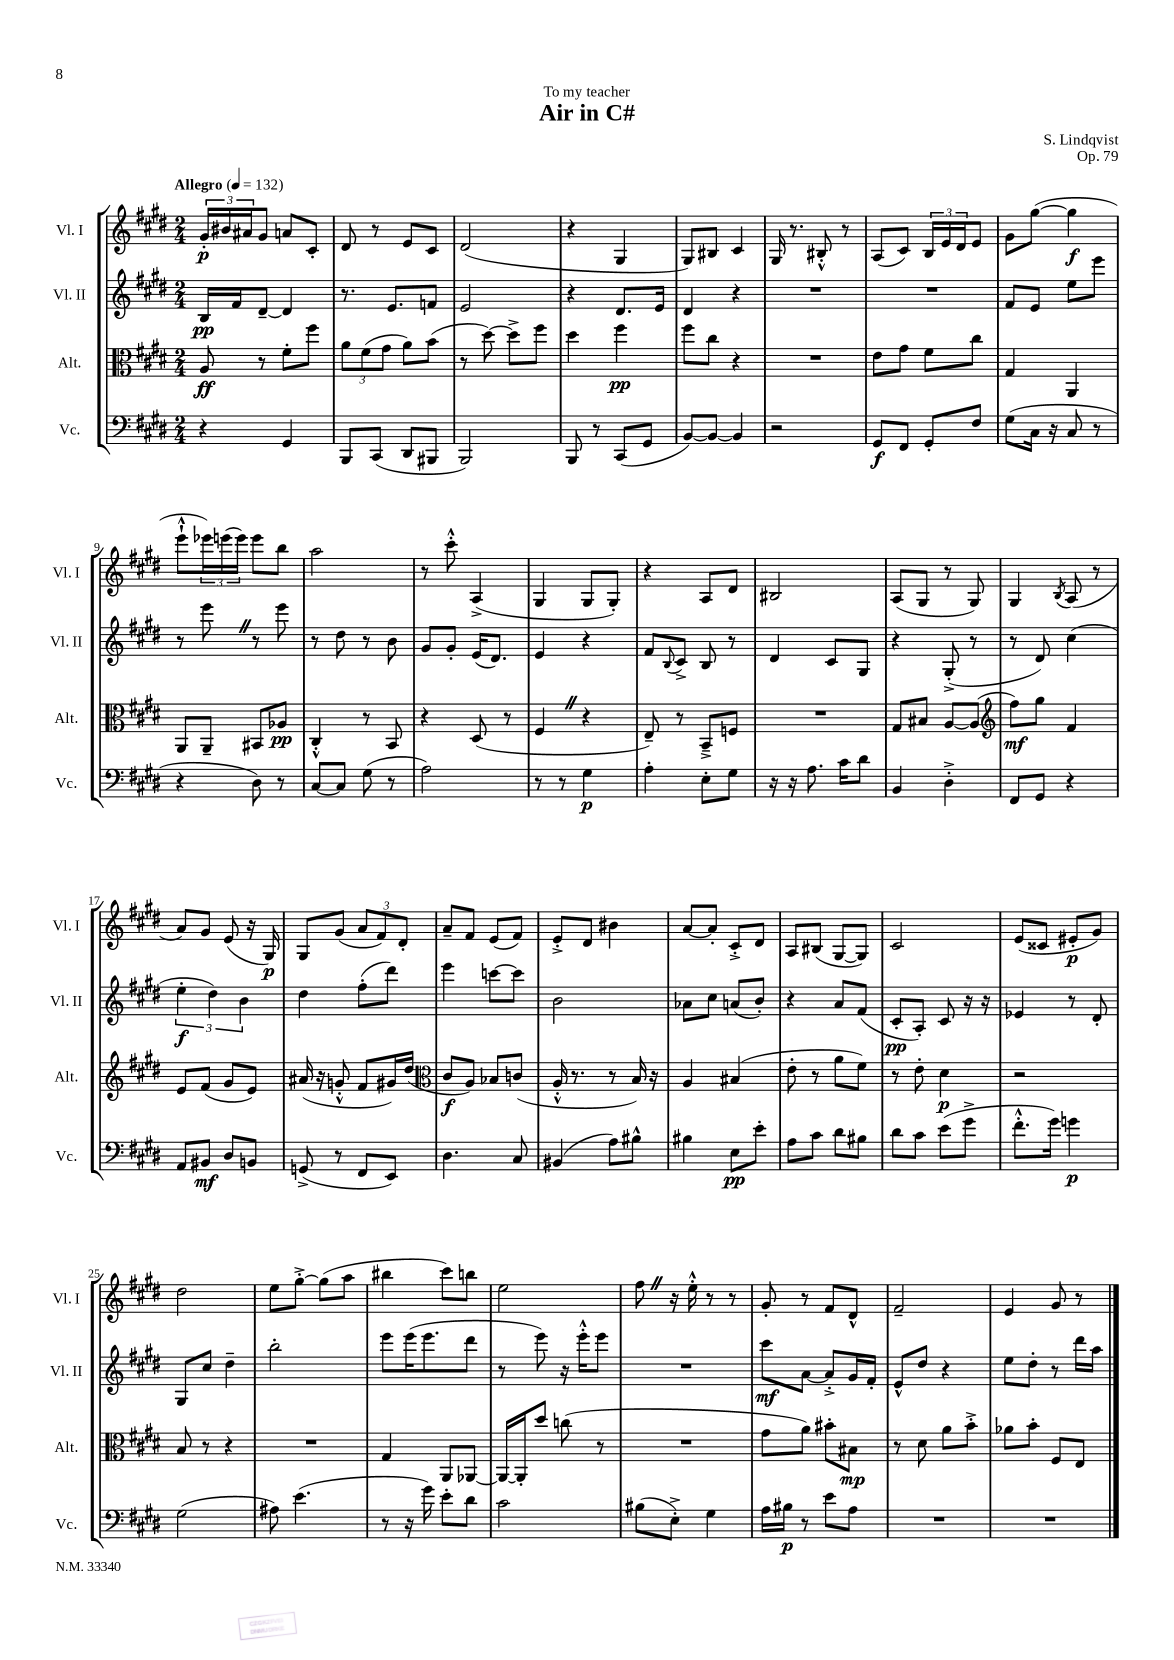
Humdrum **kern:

**kern	**dynam	**kern	**dynam	**kern	**dynam	**kern	**dynam
*part4	*part4	*part3	*part3	*part2	*part2	*part1	*part1
*staff4	*staff4	*staff3	*staff3	*staff2	*staff2	*staff1	*staff1
*I"Vc.	*	*I"Alt.	*	*I"Vl. II	*	*I"Vl. I	*
*I'Vc.	*	*I'Alt.	*	*I'Vl. II	*	*I'Vl. I	*
*clefF4	*	*clefC3	*	*clefG2	*	*clefG2	*
*k[f#c#g#d#]	*	*k[f#c#g#d#]	*	*k[f#c#g#d#]	*	*k[f#c#g#d#]	*
*M2/4	*	*M2/4	*	*M2/4	*	*M2/4	*
*MM132	*	*MM132	*	*MM132	*	*MM132	*
=1	=1	=1	=1	=1	=1	=1	=1
!	!	!	!	!	!	!LO:TX:a:B:t=Allegro	!
4r	.	8A/	ff	16B/LL	pp	24g#'/LL	p
.	.	.	.	.	.	24b#X/	.
.	.	.	.	16f#/J	.	.	.
.	.	.	.	.	.	24a#X/J	.
.	.	8r	.	[8d#~/J	.	8g#/J	.
4GG#/	.	8f#'\L	.	4d#/]	.	8an/L	.
.	.	8ff#\J	.	.	.	8c#'/J	.
=2	=2	=2	=2	=2	=2	=2	=2
8BBB/L	.	12a\L	.	8.r	.	8d#/	.
.	.	(12f#\	.	.	.	.	.
(8CC#/J	.	.	.	.	.	8r	.
.	.	12g#\J	.	.	.	.	.
.	.	.	.	8.e/L	.	.	.
8DD#/L	.	8a\L)	.	.	.	8e/L	.
8BBB#X/J	.	(8b\J	.	8fn/J	.	8c#/J	.
=3	=3	=3	=3	=3	=3	=3	=3
2BBB/)	.	8r	.	2e/	.	(2d#/	.
.	.	[8dd#\)	.	.	.	.	.
.	.	8dd#^\L]	.	.	.	.	.
.	.	8ff#\J	.	.	.	.	.
=4	=4	=4	=4	=4	=4	=4	=4
8BBB/	.	4dd#\	.	4r	.	4r	.
8r	.	.	.	.	.	.	.
(8CC#/L	.	4ff#\	pp	8.d#/L	.	4G#/	.
8GG#/J	.	.	.	.	.	.	.
.	.	.	.	16e/Jk	.	.	.
=5	=5	=5	=5	=5	=5	=5	=5
[8BB/L)	.	8ff#\L	.	4d#/	.	8G#/L)	.
8BB/J_	.	8cc#\J	.	.	.	8B#X/J	.
4BB/]	.	4r	.	4r	.	4c#/	.
=6	=6	=6	=6	=6	=6	=6	=6
2r	.	2r	.	2r	.	16G#/	.
.	.	.	.	.	.	8.r	.
.	.	.	.	.	.	8B#X'^^/	.
.	.	.	.	.	.	8r	.
=7	=7	=7	=7	=7	=7	=7	=7
8GG#/L	f	8e\L	.	2r	.	(8A/L	.
8FF#/J	.	8g#\J	.	.	.	8c#/J)	.
8GG#'/L	.	8f#\L	.	.	.	24B/LL	.
.	.	.	.	.	.	24e/	.
.	.	.	.	.	.	24d#/J	.
8F#/J	.	8cc#\J	.	.	.	8e/J	.
=8	=8	=8	=8	=8	=8	=8	=8
(8G#\L	.	4G#/	.	8f#/L	.	8g#\L	.
16C#\Jk	.	.	.	8e/J	.	([8gg#\J	.
16r	.	.	.	.	.	.	.
8C#/	.	4AA/	.	8ee\L	.	4gg#\]	f
8r	.	.	.	8eee\J	.	.	.
!!LO:LB:g=z
=9	=9	=9	=9	=9	=9	=9	=9
4r	.	8AA/L	.	8r	.	8eee`^^\L	.
.	.	8AA~/J	.	8eeeZ\	.	24eee-X\L)	.
.	.	.	.	.	.	(24eeen\	.
.	.	.	.	.	.	24eee\JJ)	.
8D#\)	.	8BB#X/L	.	8r	.	8eee\L	.
8r	.	8A-X/J	pp	8eee\	.	8bb\J	.
=10	=10	=10	=10	=10	=10	=10	=10
[8C#/L	.	4C#'^^/	.	8r	.	2aa\	.
8C#/J]	.	.	.	8dd#\	.	.	.
(8G#\	.	8r	.	8r	.	.	.
8r	.	8BB/	.	8b\	.	.	.
=11	=11	=11	=11	=11	=11	=11	=11
2A\)	.	4r	.	8g#/L	.	8r	.
.	.	.	.	8g#'/J	.	8ccc#'^^\	.
.	.	(8D#/	.	(16e/KL	.	(4A^/	.
.	.	.	.	8.d#/J)	.	.	.
.	.	8r	.	.	.	.	.
=12	=12	=12	=12	=12	=12	=12	=12
8r	.	4F#Z/	.	4e/	.	4G#/	.
8r	.	.	.	.	.	.	.
4G#\	p	4r	.	4r	.	8G#/L	.
.	.	.	.	.	.	8G#'/J)	.
=13	=13	=13	=13	=13	=13	=13	=13
4A'\	.	8E~/)	.	8f#/L	.	4r	.
.	.	.	.	8qqB/	.	.	.
.	.	8r	.	8c#^/J	.	.	.
8E'\L	.	8BB~^/L	.	8B/	.	8A/L	.
8G#\J	.	8Fn/J	.	8r	.	8d#/J	.
=14	=14	=14	=14	=14	=14	=14	=14
16r	.	2r	.	4d#/	.	2B#X/	.
16r	.	.	.	.	.	.	.
8.A\	.	.	.	.	.	.	.
.	.	.	.	8c#/L	.	.	.
16c#\KL	.	.	.	.	.	.	.
8d#\J	.	.	.	8G#/J	.	.	.
=15	=15	=15	=15	=15	=15	=15	=15
4BB/	.	8G#/L	.	4r	.	(8A/L	.
.	.	8B#X/J	.	.	.	8G#/J	.
4D#'^\	.	[8A/L	.	(8G#'^/	.	8r	.
.	.	(8A/J]	.	8r	.	8G#/)	.
=16	=16	=16	=16	=16	=16	=16	=16
*	*	*clefG2	*	*	*	*	*
8FF#/L	.	8ff#\L)	mf	8r	.	4G#/	.
8GG#/J	.	8gg#\J	.	8d#/)	.	.	.
.	.	.	.	.	.	8qB/	.
4r	.	4f#/	.	(4cc#\	.	(8A/	.
.	.	.	.	.	.	8r	.
!!LO:LB:g=z
=17	=17	=17	=17	=17	=17	=17	=17
8AA/L	.	8e/L	.	6ee'\	f	8a/L)	.
8BB#X/J	mf	(8f#/J	.	.	.	8g#/J	.
.	.	.	.	6dd#\)	.	.	.
8D#/L	.	8g#/L	.	.	.	(8e/	.
.	.	.	.	6b\	.	.	.
8BBn/J	.	8e/J)	.	.	.	16r	.
.	.	.	.	.	.	16G#/)	p
=18	=18	=18	=18	=18	=18	=18	=18
(8GGn^/	.	(16a#X/	.	4dd#\	.	8G#/L	.
.	.	16r	.	.	.	.	.
8r	.	8gn'^^/	.	.	.	(8g#/J	.
8FF#/L	.	8f#/L	.	(8ff#'\L	.	12a/L	.
.	.	.	.	.	.	12f#/)	.
8EE/J)	.	16g#X/L)	.	8ddd#\J)	.	.	.
.	.	.	.	.	.	12d#'/J	.
.	.	(16dd#/JJ	.	.	.	.	.
=19	=19	=19	=19	=19	=19	=19	=19
*	*	*clefC3	*	*	*	*	*
4.D#\	.	8c#/L	f	4eee\	.	8a~/L	.
.	.	8A/J)	.	.	.	8f#/J	.
.	.	8B-X/L	.	[8cccn\L	.	(8e/L	.
8C#/	.	(8cn/J	.	8ccc\J]	.	8f#/J)	.
=20	=20	=20	=20	=20	=20	=20	=20
(4BB#X/	.	16A'^^/	.	2b\	.	8e'^/L	.
.	.	8.r	.	.	.	.	.
.	.	.	.	.	.	8d#/J	.
8A\L)	.	8r	.	.	.	4b#X\	.
8B#X^^\J	.	16B/)	.	.	.	.	.
.	.	16r	.	.	.	.	.
=21	=21	=21	=21	=21	=21	=21	=21
4B#X\	.	4A/	.	8a-X\L	.	[8a/L	.
.	.	.	.	8cc#\J	.	8a'/J]	.
8E\L	pp	(4B#X/	.	(8an/L	.	8c#'^/L	.
8e'\J	.	.	.	8b'/J)	.	8d#/J	.
=22	=22	=22	=22	=22	=22	=22	=22
8A\L	.	8e'\	.	4r	.	8A/L	.
8c#\J	.	8r	.	.	.	(8B#X/J	.
8d#\L	.	8a\L	.	8a/L	.	[8G#/L	.
8B#X\J	.	8f#\J)	.	(8f#/J	.	8G#/J])	.
=23	=23	=23	=23	=23	=23	=23	=23
8d#\L	.	8r	.	8c#'/L	pp	2c#/	.
8c#\J	.	8e'\	.	8A'/J)	.	.	.
(8e\L	.	4d#\	p	8c#/	.	.	.
8g#^\J	.	.	.	16r	.	.	.
.	.	.	.	16r	.	.	.
=24	=24	=24	=24	=24	=24	=24	=24
8.f#'^^\L	.	2r	.	4e-X/	.	(8e/L	.
.	.	.	.	.	.	8c##X/J	.
16g#\Jk)	.	.	.	.	.	.	.
4gn\	p	.	.	8r	.	8e#X'/L	p
.	.	.	.	8d#'/	.	8g#/J)	.
!!LO:LB:g=z
=25	=25	=25	=25	=25	=25	=25	=25
(2G#\	.	8B/	.	8G#/L	.	2dd#\	.
.	.	8r	.	8cc#/J	.	.	.
.	.	4r	.	4dd#~\	.	.	.
=26	=26	=26	=26	=26	=26	=26	=26
8A#X\)	.	2r	.	2bb'\	.	8ee\L	.
(4.e\	.	.	.	.	.	[8gg#'^\J	.
.	.	.	.	.	.	(8gg#\L]	.
.	.	.	.	.	.	8aa\J	.
=27	=27	=27	=27	=27	=27	=27	=27
8r	.	4G#/	.	8eee\L	.	4bb#X\	.
16r	.	.	.	(16eee\K	.	.	.
16g#\)	.	.	.	8.eee\	.	.	.
8e'\L	.	8AA/L	.	.	.	8ccc#\L)	.
8d#\J	.	[8AA-X/J	.	8ddd#\J	.	8bbn\J	.
=28	=28	=28	=28	=28	=28	=28	=28
2c#\	.	16AA-/LL_	.	8r	.	2ee\	.
.	.	16AA-'/J]	.	.	.	.	.
.	.	8dd#/J	.	8eee\)	.	.	.
.	.	(8ccn\	.	16r	.	.	.
.	.	.	.	16eee'^^\KL	.	.	.
.	.	8r	.	8eee\J	.	.	.
=29	=29	=29	=29	=29	=29	=29	=29
(8B#X\L	.	2r	.	2r	.	8ff#Z\	.
8E'^\J)	.	.	.	.	.	16r	.
.	.	.	.	.	.	16ee'^^\	.
4G#\	.	.	.	.	.	8r	.
.	.	.	.	.	.	8r	.
=30	=30	=30	=30	=30	=30	=30	=30
16A\LL	.	8g#\L	.	8ccc#\L	mf	8g#'/	.
16B#X\JJ	p	.	.	.	.	.	.
8r	.	8a\J)	.	[8a\J	.	8r	.
8e\L	.	8b#X'\L	.	8a'^/L]	.	8f#/L	.
8A\J	.	8B#X\J	mp	16g#/L	.	8d#^^/J	.
.	.	.	.	16f#'/JJ	.	.	.
=31	=31	=31	=31	=31	=31	=31	=31
2r	.	8r	.	8e^^/L	.	2f#~/	.
.	.	8d#\	.	8dd#/J	.	.	.
.	.	8a\L	.	4r	.	.	.
.	.	8b'^\J	.	.	.	.	.
=32	=32	=32	=32	=32	=32	=32	=32
2r	.	8a-X\L	.	8ee\L	.	4e/	.
.	.	8b'\J	.	8dd#'\J	.	.	.
.	.	8F#/L	.	8r	.	8g#/	.
.	.	8E/J	.	16ddd#\LL	.	8r	.
.	.	.	.	16aa\JJ	.	.	.
==	==	==	==	==	==	==	==
*-	*-	*-	*-	*-	*-	*-	*-
